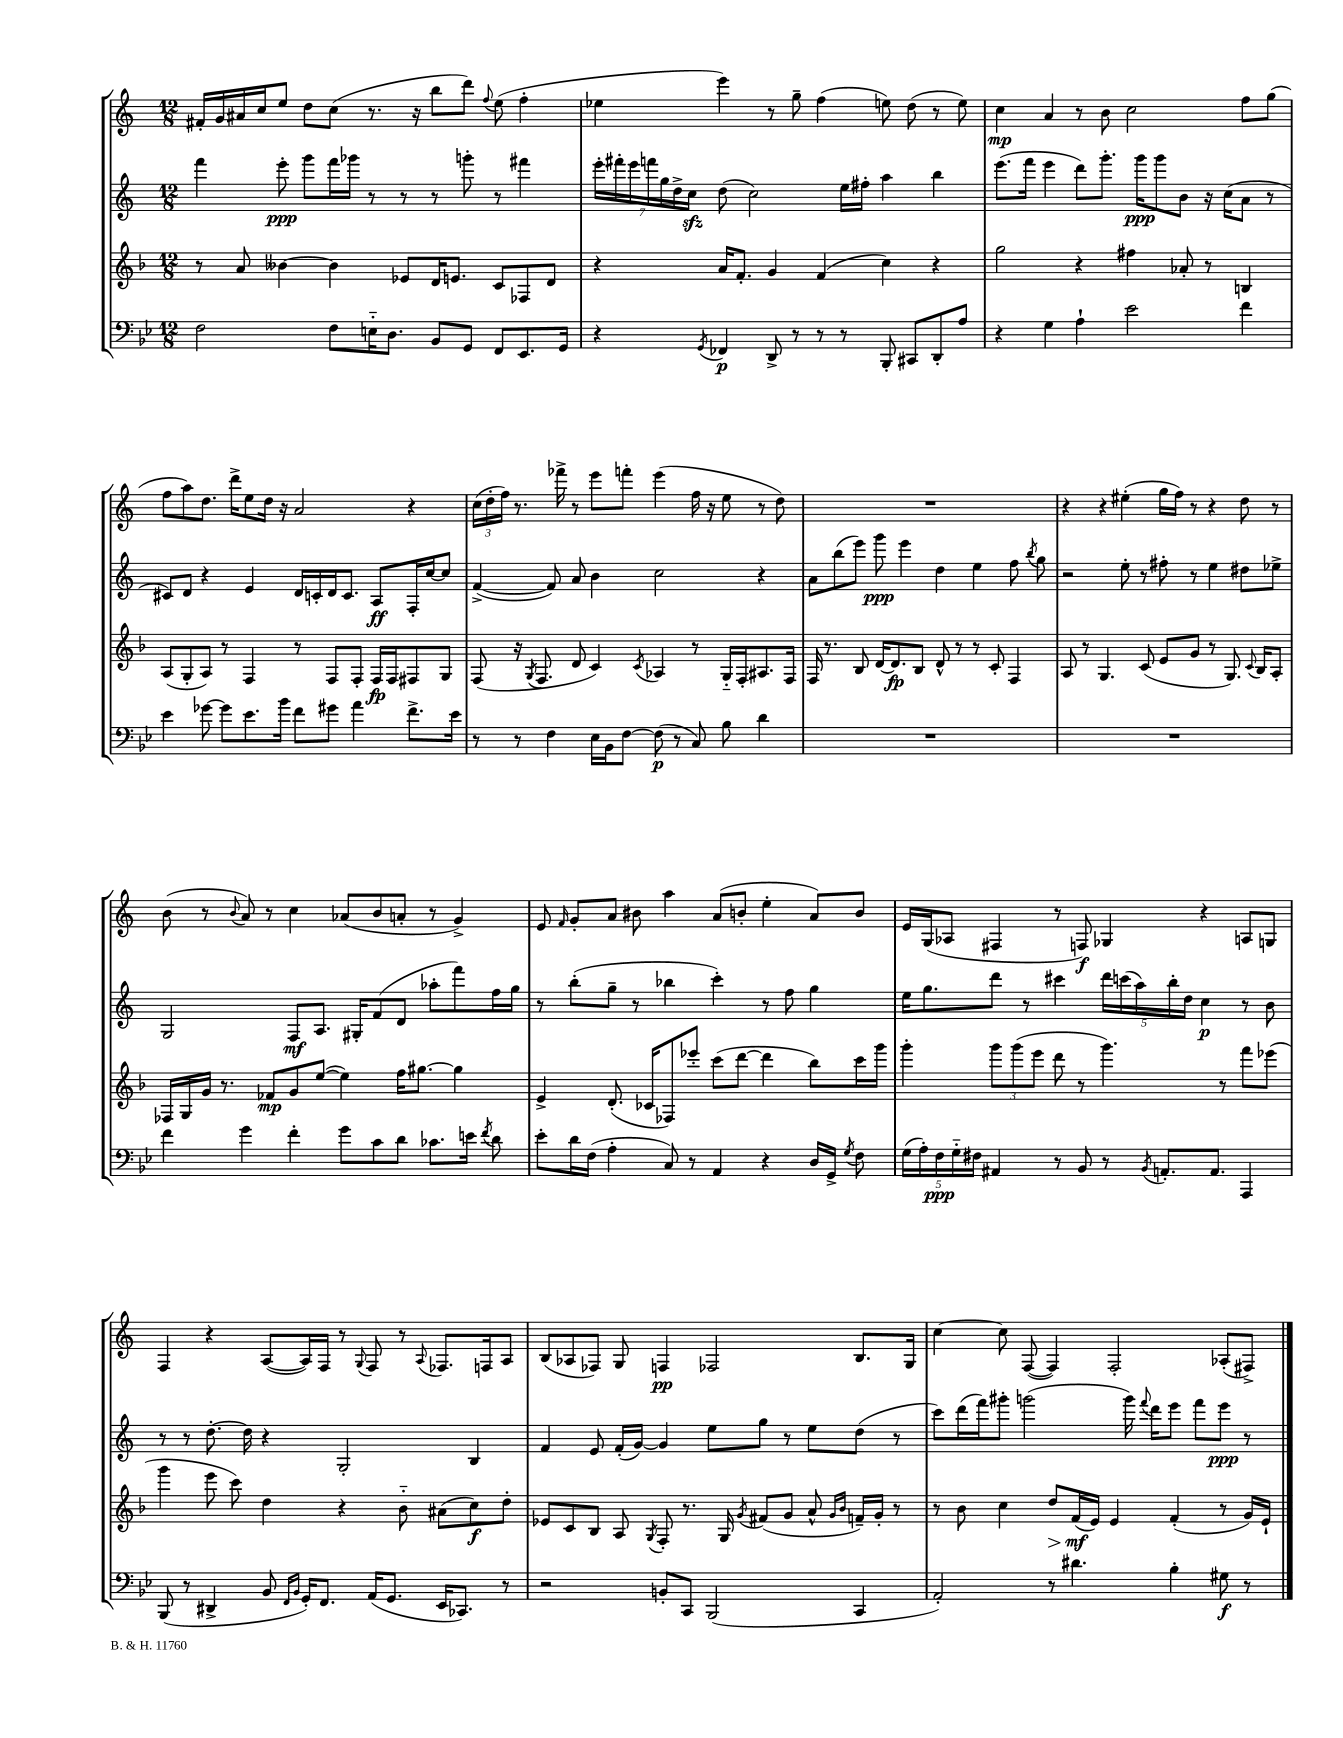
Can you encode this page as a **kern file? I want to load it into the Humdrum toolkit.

**kern	**dynam	**kern	**dynam	**kern	**dynam	**kern	**dynam
*part4	*part4	*part3	*part3	*part2	*part2	*part1	*part1
*staff4	*staff4	*staff3	*staff3	*staff2	*staff2	*staff1	*staff1
*clefF4	*	*clefG2	*	*clefG2	*	*clefG2	*
*k[b-e-]	*	*k[b-]	*	*k[]	*	*k[]	*
*M12/8	*	*M12/8	*	*M12/8	*	*M12/8	*
=140	=140	=140	=140	=140	=140	=140	=140
2F\	.	8r	.	4fff\	.	16f#X'/LL	.
.	.	.	.	.	.	16g/	.
.	.	8a/	.	.	.	16a#X/	.
.	.	.	.	.	.	16cc/J	.
.	.	[4b--X\	.	8eee'\	ppp	8ee/J	.
.	.	.	.	8ggg\L	.	8dd\L	.
8F\L	.	4b--\]	.	16fff\L	.	(8cc\J	.
.	.	.	.	16ggg-X\JJ	.	.	.
16En\K	.	.	.	8r	.	8.r	.
8.D\J	.	.	.	.	.	.	.
.	.	8e-X/L	.	8r	.	.	.
.	.	.	.	.	.	16r	.
8BB-/L	.	16d/K	.	8r	.	8bb\L	.
.	.	8.en/J	.	.	.	.	.
8GG/J	.	.	.	8gggn'\	.	8ddd\J)	.
.	.	.	.	.	.	8qqff/	.
8FF/L	.	8c/L	.	8r	.	(8ee\	.
8.EE-/	.	8F-X/	.	4fff#X\	.	4ff'\	.
.	.	8d/J	.	.	.	.	.
16GG/Jk	.	.	.	.	.	.	.
=141	=141	=141	=141	=141	=141	=141	=141
4r	.	4r	.	28eee'\LL	.	4ee-X\	.
.	.	.	.	28fff#X'\	.	.	.
.	.	.	.	28eee\	.	.	.
.	.	.	.	28fffn\	.	.	.
.	.	.	.	28gg\	.	.	.
.	.	.	.	28dd^\	.	.	.
.	.	.	.	28cczz\JJ	.	.	.
8qGG/	.	.	.	.	.	.	.
4FF-X/	p	16a/KL	.	(8dd\	.	4eee\)	.
.	.	8.f'/J	.	.	.	.	.
.	.	.	.	2cc\)	.	.	.
8DD^/	.	4g/	.	.	.	8r	.
8r	.	.	.	.	.	8gg~\	.
8r	.	(4f/	.	.	.	(4ff\	.
8r	.	.	.	16ee\LL	.	.	.
.	.	.	.	16ff#X'\JJ	.	.	.
8BBB-'/	.	4cc\)	.	4aa\	.	8een\)	.
8CC#X/L	.	.	.	.	.	(8dd\	.
8DD'/	.	4r	.	4bb\	.	8r	.
8A/J	.	.	.	.	.	8ee\)	.
=142	=142	=142	=142	=142	=142	=142	=142
4r	.	2gg\	.	(8.eee\L	.	4cc\	mp
.	.	.	.	16fff\Jk	.	.	.
4G\	.	.	.	4eee\	.	4a/	.
4A`\	.	4r	.	8ddd\L)	.	8r	.
.	.	.	.	8.ggg'\J	.	8b\	.
2e-\	.	4ff#X\	.	.	.	2cc\	.
.	.	.	.	16ggg\KL	ppp	.	.
.	.	.	.	8ggg\	.	.	.
.	.	8a-X'/	.	8b\J	.	.	.
.	.	8r	.	16r	.	.	.
.	.	.	.	(16cc\KL	.	.	.
4f\	.	4Bn/	.	8a\J	.	8ff\L	.
.	.	.	.	8r	.	(8gg\J	.
!!LO:LB:g=z
=143	=143	=143	=143	=143	=143	=143	=143
4e-\	.	(8A/L	.	8c#X/L)	.	8ff\L	.
.	.	8G'/	.	8d/J	.	8aa\)	.
[8g-X\	.	8A/J)	.	4r	.	8.dd\J	.
8g-\L]	.	8r	.	.	.	.	.
.	.	.	.	.	.	16ddd^\KL	.
8.e-\	.	4F/	.	4e/	.	8ee\	.
.	.	.	.	.	.	16dd\Jk	.
16b-\Jk	.	.	.	.	.	16r	.
8f\L	.	8r	.	16d/LL	.	2a/	.
.	.	.	.	16cn'/	.	.	.
8g#X\J	.	8F/L	.	16d/J	.	.	.
.	.	.	.	8.c/J	.	.	.
4a\	.	8F'/J	.	.	.	.	.
.	.	16F/LL	fp	8A/L	ff	.	.
.	.	16F/J	.	.	.	.	.
8.f^\L	.	8F#X/	.	16F'/L	.	4r	.
.	.	.	.	[16cc/J	.	.	.
.	.	8G/J	.	8cc/J]	.	.	.
16e-\Jk	.	.	.	.	.	.	.
=144	=144	=144	=144	=144	=144	=144	=144
8r	.	(8F/	.	([4f^/	.	(24cc\LL	.
.	.	.	.	.	.	24dd'\	.
.	.	.	.	.	.	24ff\JJ)	.
8r	.	16r	.	.	.	8.r	.
.	.	8qG/	.	.	.	.	.
.	.	8.F/	.	.	.	.	.
4F\	.	.	.	8f/])	.	.	.
.	.	.	.	.	.	16fff-X^\	.
.	.	8d/	.	8a/	.	8r	.
16E-\LL	.	4c/)	.	4b\	.	8eee\L	.
16BB-\J	.	.	.	.	.	.	.
[8F\J	.	.	.	.	.	8fffn'\J	.
.	.	8qc/	.	.	.	.	.
(8F\]	p	4A-X/	.	2cc\	.	(4eee\	.
8r	.	.	.	.	.	.	.
8C/)	.	8r	.	.	.	16ff\	.
.	.	.	.	.	.	16r	.
8B-\	.	16G/LL	.	.	.	8ee\	.
.	.	16F'/J	.	.	.	.	.
4d\	.	8.A#X/	.	4r	.	8r	.
.	.	.	.	.	.	8dd\)	.
.	.	16F/Jk	.	.	.	.	.
=145	=145	=145	=145	=145	=145	=145	=145
1.r	.	16F/	.	8a\L	.	1.r	.
.	.	8.r	.	.	.	.	.
.	.	.	.	(8bb\	.	.	.
.	.	8B-/	.	8eee\J)	.	.	.
.	.	[16d/KL	.	8ggg\	ppp	.	.
.	.	8.d/]	fp	.	.	.	.
.	.	.	.	4eee\	.	.	.
.	.	8B-/J	.	.	.	.	.
.	.	8d^^/	.	4dd\	.	.	.
.	.	8r	.	.	.	.	.
.	.	8r	.	4ee\	.	.	.
.	.	8c'/	.	.	.	.	.
.	.	4F/	.	8ff\	.	.	.
.	.	.	.	8qbb/	.	.	.
.	.	.	.	8gg\	.	.	.
=146	=146	=146	=146	=146	=146	=146	=146
1.r	.	8A/	.	2r	.	4r	.
.	.	8r	.	.	.	.	.
.	.	4.G/	.	.	.	4r	.
.	.	.	.	8ee'\	.	(4ee#X'\	.
.	.	(8c/	.	8r	.	.	.
.	.	8e/L	.	8ff#X'\	.	16gg\LL	.
.	.	.	.	.	.	16ff\JJ)	.
.	.	8g/J	.	8r	.	8r	.
.	.	8r	.	4ee\	.	4r	.
.	.	8.G/)	.	.	.	.	.
.	.	.	.	8dd#X\L	.	8dd\	.
.	.	8qqc/	.	.	.	.	.
.	.	16B-/KL	.	.	.	.	.
.	.	8A'/J	.	8ee-X^\J	.	8r	.
!!LO:LB:g=z
=147	=147	=147	=147	=147	=147	=147	=147
4f\	.	16F-X/LL	.	2G/	.	(8b\	.
.	.	16G/	.	.	.	.	.
.	.	16g/JJ	.	.	.	8r	.
.	.	8.r	.	.	.	.	.
.	.	.	.	.	.	8qqb/	.
4g\	.	.	.	.	.	8a/)	.
.	.	8f-X/L	mp	.	.	8r	.
4f'\	.	8g/	.	8F/L	mf	4cc\	.
.	.	([8ee/J	.	8.A/J	.	.	.
8g\L	.	4ee\])	.	.	.	(8a-X/L	.
.	.	.	.	16G#X'/KL	.	.	.
8c\	.	.	.	(8f/	.	8b/	.
8d\J	.	16ff\KL	.	8d/J	.	8an'/J	.
.	.	[8.gg#X\J	.	.	.	.	.
8.c-X\L	.	.	.	8aa-X'\L	.	8r	.
.	.	4gg#\]	.	8fff\)	.	4g^/)	.
16en\Jk	.	.	.	.	.	.	.
8qf/	.	.	.	.	.	.	.
8d\	.	.	.	16ff\L	.	.	.
.	.	.	.	16gg\JJ	.	.	.
=148	=148	=148	=148	=148	=148	=148	=148
8e-'\L	.	4e^/	.	8r	.	8e/	.
.	.	.	.	.	.	16qqf/	.
16d\L	.	.	.	(8bb'\L	.	8g'/L	.
(16F\JJ	.	.	.	.	.	.	.
4A'\	.	(8.d'/	.	8gg~\J	.	8a/J	.
.	.	.	.	8r	.	8b#X\	.
.	.	16c-X/KL	.	.	.	.	.
8C/)	.	8F-X/)	.	4bb-X\	.	4aa\	.
8r	.	8eee-X'/J	.	.	.	.	.
4AA/	.	(8ccc\L	.	4ccc'\)	.	(8a/L	.
.	.	[8ddd\J	.	.	.	8bn'/J	.
4r	.	4ddd\]	.	8r	.	4ee'\	.
.	.	.	.	8ff\	.	.	.
16D/LL	.	8bb-\L)	.	4gg\	.	8a/L)	.
16GG^/JJ	.	.	.	.	.	.	.
8qG/	.	.	.	.	.	.	.
8F\	.	16ccc\L	.	.	.	8b/J	.
.	.	16ggg\JJ	.	.	.	.	.
=149	=149	=149	=149	=149	=149	=149	=149
(20G\LL	.	4ggg'\	.	16ee\KL	.	16e/LL	.
20A'\)	.	.	.	.	.	.	.
.	.	.	.	8.gg\	.	(16G/J	.
20F\	ppp	.	.	.	.	.	.
.	.	.	.	.	.	8A-X/J	.
20G\	.	.	.	.	.	.	.
20F#X\JJ	.	.	.	.	.	.	.
4AA#X/	.	12ggg\L	.	8ddd\J	.	4F#X/	.
.	.	(12ggg\	.	.	.	.	.
.	.	.	.	8r	.	.	.
.	.	12eee\J	.	.	.	.	.
8r	.	8ddd\	.	4ccc#X\	.	8r	.
8BB-/	.	8r	.	.	.	8Fn/)	f
8r	.	4.ggg\)	.	20ddd\LL	.	4G-X/	.
.	.	.	.	(20cccn\	.	.	.
.	.	.	.	20aa\)	.	.	.
8qBB-/	.	.	.	.	.	.	.
8.AAn'/L	.	.	.	.	.	.	.
.	.	.	.	20bb'\	.	.	.
.	.	.	.	20dd\JJ	.	.	.
.	.	.	.	4cc\	p	4r	.
8.AA/J	.	.	.	.	.	.	.
.	.	8r	.	.	.	.	.
4AAA/	.	8fff\L	.	8r	.	8An/L	.
.	.	(8eee-X\J	.	8b\	.	8Gn/J	.
!!LO:LB:g=z
=150	=150	=150	=150	=150	=150	=150	=150
(8BBB-/	.	4ggg\	.	8r	.	4F/	.
8r	.	.	.	8r	.	.	.
4DD#X^/	.	8eee\	.	[8.dd'\	.	4r	.
.	.	8ccc\)	.	.	.	.	.
.	.	.	.	16dd\]	.	.	.
8BB-/	.	4dd\	.	4r	.	([8A/L	.
16qqFF/LL	.	.	.	.	.	.	.
16qqBB-/JJ	.	.	.	.	.	.	.
16GG'/KL)	.	.	.	.	.	16A/L])	.
8.FF/J	.	.	.	.	.	16F/JJ	.
.	.	4r	.	2G'/	.	8r	.
.	.	.	.	.	.	8qqG/	.
(16AA/KL	.	.	.	.	.	8F/	.
8.GG/J	.	.	.	.	.	.	.
.	.	8b-\	.	.	.	8r	.
.	.	.	.	.	.	8qqA/	.
16EE-/KL	.	(8a#X\L	.	.	.	8.F-X/L	.
8.CC-X/J)	.	.	.	.	.	.	.
.	.	8cc\)	f	4B/	.	.	.
.	.	.	.	.	.	16Fn/k	.
8r	.	8dd'\J	.	.	.	8A/J	.
=151	=151	=151	=151	=151	=151	=151	=151
2r	.	8e-X/L	.	4f/	.	(8B/L	.
.	.	8c/	.	.	.	8A-X/	.
.	.	8B-/J	.	8e/	.	8F-X/J)	.
.	.	8A/	.	(16f'/LL	.	8G/	.
.	.	.	.	[16g/JJ)	.	.	.
.	.	8qG/	.	.	.	.	.
8BBn'/L	.	8F'/	.	4g/]	.	4Fn/	pp
8CC/J	.	8.r	.	.	.	.	.
(2BBB-/	.	.	.	8ee\L	.	2F-X/	.
.	.	16G/	.	.	.	.	.
.	.	8qg/	.	.	.	.	.
.	.	(8f#X/L	.	8gg\J	.	.	.
.	.	8g/J	.	8r	.	.	.
.	.	8a^^/	.	8ee\L	.	.	.
.	.	16qqg/LL	.	.	.	.	.
.	.	16qqb-/JJ	.	.	.	.	.
4CC/	.	16fn~/LL)	.	(8dd\J	.	8.B/L	.
.	.	16g'/JJ	.	.	.	.	.
.	.	8r	.	8r	.	.	.
.	.	.	.	.	.	16G/Jk	.
=152	=152	=152	=152	=152	=152	=152	=152
2AA'/)	.	8r	.	8ccc\L)	.	[4cc\	.
.	.	8b-\	.	(16ddd\L	.	.	.
.	.	.	.	16fff\J)	.	.	.
.	.	4cc\	.	8ggg#X'\J	.	8cc\]	.
.	.	.	.	(2gggn\	.	([8F/	.
!	!	!	!LO:HP:b	!	!	!	!
8r	.	8dd/L	>	.	.	4F/])	.
4.d#X\	.	(16f/L	mf	.	.	.	.
.	.	16e/JJ)	]	.	.	.	.
.	.	4e/	.	.	.	2F'/	.
.	.	.	.	16ggg\)	.	.	.
.	.	.	.	8qqfff/	.	.	.
.	.	.	.	16ddd\KL	.	.	.
4B-'\	.	(4f'/	.	8eee\J	.	.	.
.	.	.	.	8fff\L	.	.	.
8G#X\	f	8r	.	8eee\J	ppp	(8A-X'/L	.
8r	.	16g/LL)	.	8r	.	8F#X^/J)	.
.	.	16e`/JJ	.	.	.	.	.
==	==	==	==	==	==	==	==
*-	*-	*-	*-	*-	*-	*-	*-
